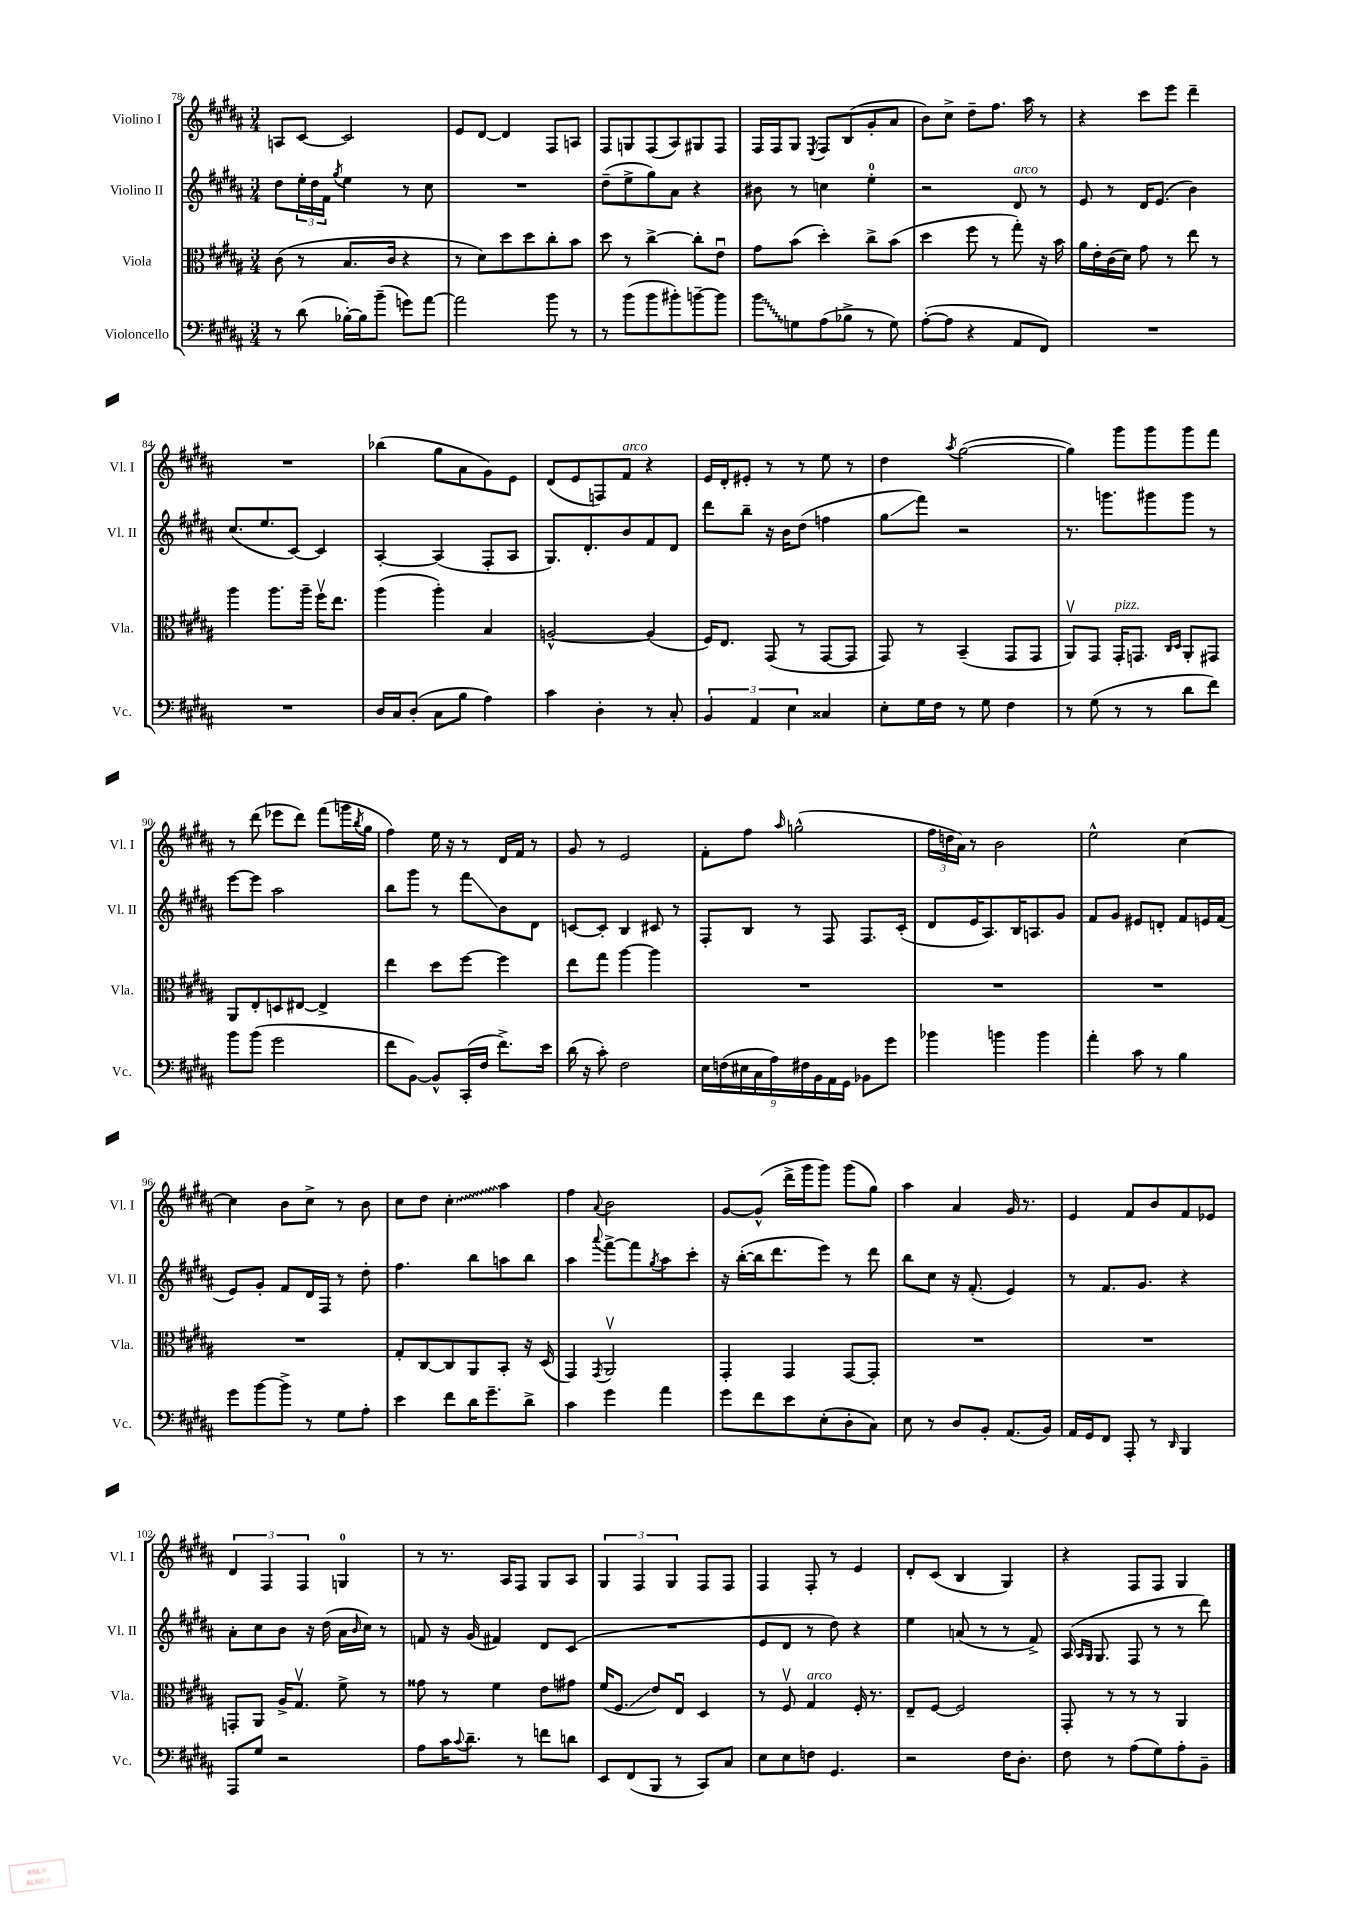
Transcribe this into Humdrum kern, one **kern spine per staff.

**kern	**kern	**kern	**kern
*staff4	*staff3	*staff2	*staff1
*clefF4	*clefC3	*clefG2	*clefG2
*k[f#c#g#d#a#]	*k[f#c#g#d#a#]	*k[f#c#g#d#a#]	*k[f#c#g#d#a#]
*M3/4	*M3/4	*M3/4	*M3/4
8r	(8c#\	8dd#\L	8A/L
(8d#\	8r	24ee'\L	[8c#/J
.	.	24dd#\	.
.	.	24f#\JJ	.
.	.	8qgg#/	.
[16B-'\LL)	8.B/L	4ee\	2c#/]
16B-\]J	.	.	.
(8b~\J	.	.	.
.	16c#/Jk	.	.
8g\L)	4r	8r	.
[8a#\J	.	8cc#\	.
=	=	=	=
2a#\]	8r	2.r	8e/L
.	8d#\L)	.	[8d#/J
.	8dd#\	.	4d#/]
.	8dd#\	.	.
8b\	8cc#'\	.	8F#/L
8r	8b\J	.	8A/J
=	=	=	=
8r	8dd#\	(8dd#~\L	8F#/L
(8b\L	8r	8ee^\	8G/
8b\	[4cc#^\	8gg#\)	(8F#/
8b#'\)	.	8a#\J	8A#/)
[8b~\	8cc#'\]L	4r	8G#/
8b\]J	8eu\J	.	8F#/J
=	=	=	=
8b\L	8g#\L	8b#\	16F#/LL
.	.	.	16F#/J
8G\	(8b\J	8r	8G#/J
.	.	.	8qE/
(8A#\	4dd#'\)	4cc\	8F#/L
8B-^\J	.	.	(8B/
8r	8cc#^\L	4ee'\	8g#'/
8G\)	(8b\J	.	8a#/J
=	=	=	=
([8A#'\L	4dd#\	2r	8b\L)
8A#\]J	.	.	8cc#^\J
4r	8ff#\	.	8dd#~\L
.	8r	.	8.ff#\J
8AA#/L	8gg#'\)	8d#/	.
.	.	.	16aa#\
8FF#/J)	16r	8r	8r
.	16b\	.	.
=	=	=	=
2.r	16a#\LL	8e/	4r
.	16e'\	.	.
.	(16c#\	8r	.
.	16d#\JJ)	.	.
.	8g#\	16d#/LK	8ccc#\L
.	.	(8.e/J	.
.	8r	.	8eee\J
.	8ee\	4b\)	4ddd#~\
.	8r	.	.
=	=	=	=
2.r	4aa#\	(8.cc#/L	2.r
.	.	8.ee/	.
.	8.aa#\L	.	.
.	.	[8c#/J)	.
.	16aa#~\Jk	.	.
.	16ff#v\LK	4c#/]	.
.	8.ee\J	.	.
=	=	=	=
16D#/LL	(4aa#\	[4A#'/	(4bb-\
16C#/J	.	.	.
(8D#'/J	.	.	.
8C#\L	4aa#'\)	(4A#/]	8gg#\L
8B\J	.	.	8a#\
4A#\)	4B/	8F#'/L	8g#\)
.	.	8A#/J	8e\J
=	=	=	=
4c#\	[2A^^/	8.G#/L)	(8d#/L
.	.	.	8e/
.	.	8.d#'/	.
4D#'\	.	.	8F/)
.	.	8b/	8f#/J
8r	(4A/]	8f#/	4r
8C#'/	.	8d#/J	.
=	=	=	=
6BB/	16F#/LK)	8ddd#\L	16e/LL
.	8.E/J	.	16d#'/J
.	.	8bb~\J	8e#'/J
6AA#/	.	.	.
.	(8GG#/	16r	8r
.	.	16b\LK	.
6E\	.	.	.
.	8r	(8dd#\J	8r
4C##/	[8GG#/L	4ff\	8ee\
.	8GG#/]J	.	8r
=	=	=	=
8E'\L	8GG#/)	8gg#\L	4dd#\
16G#\L	8r	8fff#\J)	.
16F#\JJ	.	.	.
.	.	.	8qaa#/
8r	(4BB~/	2r	([2gg#\
8G#\	.	.	.
4F#\	8GG#/L	.	.
.	8GG#/J	.	.
=	=	=	=
8r	8AA#v/L)	8.r	4gg#\])
(8G#\	8GG#/J	.	.
.	.	8.ggg\L	.
8r	16GG#'/LK	.	8ggg#\L
.	8.GG/J	.	.
8r	.	8ggg#\	8ggg#\
.	16qqC#/LL	.	.
.	16qqD#/JJ	.	.
8d#\L	8AA#'/L	8ggg#\J	8ggg#\
8f#\J)	8GG#/J	8r	8fff#\J
=	=	=	=
8b\L	8AA#/L	[8eee\L	8r
(8b\J	8E'/	8eee\]J	(8ddd#\
2g#\	8D/	2aa#\	8eee-\L
.	[8E#/J	.	8ddd#\J)
.	4E#^/]	.	(8fff#\L
.	.	.	16ggg\L
.	.	.	8qbb/
.	.	.	16gg#\JJ
=	=	=	=
8f#\L	4ee\	8bb\L	4ff#\)
[8BB\J)	.	8ggg#\J	.
8BB^^/]L	8dd#\L	8r	16ee\
.	.	.	16r
(16CC#'/L	[8ff#\J	8fff#\L	8r
16F#/JJ	.	.	.
8.f#^\L)	4ff#\]	8b\	16d#/LL
.	.	.	16f#/JJ
.	.	8d#\J	8r
16e\Jk	.	.	.
=	=	=	=
(16d#\	8ee\L	[8c/L	8g#/
16r	.	.	.
8c#'\)	8gg#\J	8c'/]J	8r
2F#\	[4aa#\	4B/	2e/
.	4aa#\]	8c#/	.
.	.	8r	.
=	=	=	=
18E\LL	2.r	8F#'/L	8f#'\L
(18F\	.	.	.
18E#\	.	.	.
.	.	8B/J	8ff#\J
18C#\	.	.	.
18A#\)	.	.	.
.	.	.	16qqaa#/
.	.	8r	(2gg^^\
18F#\	.	.	.
18BB\	.	.	.
.	.	8F#/	.
18AA#\	.	.	.
18GG#\JJ	.	.	.
8BB-\L	.	8.F#/L	.
8g#\J	.	.	.
.	.	(16c#'/Jk	.
=	=	=	=
4b-\	2.r	8d#/L	24ff#\LL
.	.	.	24dd\
.	.	.	24a#\JJ)
.	.	16e/K	8r
.	.	8.A#/)	.
4b\	.	.	2b\
.	.	16B/K	.
.	.	8.A/	.
4b\	.	.	.
.	.	8g#/J	.
=	=	=	=
4a#'\	2.r	8f#/L	2ee^^\
.	.	8g#/J	.
8c#\	.	8e#/L	.
8r	.	8d'/J	.
4B\	.	8f#/L	[4cc#\
.	.	16e/L	.
.	.	(16f#/JJ	.
=	=	=	=
8g#\L	2.r	8e/L)	4cc#\]
[8b\	.	8g#'/J	.
8b^\]J	.	8f#/L	8b\L
8r	.	16d#/L	8cc#^\J
.	.	16F#/JJ	.
8G#\L	.	8r	8r
8A#'\J	.	8dd#'\	8b\
=	=	=	=
4e\	8G#'/L	4.ff#\	8cc#\L
.	[8C#/	.	8dd#\J
8f#\L	8C#/]	.	4cc#'\
16d#\K	8AA#/	8bb\L	.
8.g#~\	.	.	.
.	8BB'/J	8aa\	4aa#\
8d#^\J	16r	8bb\J	.
.	(16D#/	.	.
=	=	=	=
4c#\	4GG#/)	4aa#\	4ff#\
.	8qGG#/	8qqaaa#/	8qqa#/
4g#\	2AA#v/	[8fff#^\L	2b\
.	.	8fff#\]	.
.	.	8qgg#/	.
4a#\	.	8aa#\	.
.	.	8ccc#'\J	.
=	=	=	=
8g#\L	4GG#'/	16r	[8g#/L
.	.	([16bb'\LL	.
8f#\	.	16bb\]J	(8g#^^/]J
.	.	8.ddd#\	.
8e\	4GG#/	.	16ddd#^\LL
.	.	.	16ggg#\J
(8E'\	.	8eee\J)	8ggg#\J)
8D#'\	[8GG#/L	8r	(8ggg#\L
8C#\J)	8GG#'/]J	8ddd#\	8gg#\J)
=	=	=	=
8E\	2.r	8bb\L	4aa#\
8r	.	8cc#\J	.
8D#/L	.	16r	4a#/
.	.	(8.f#'/	.
8BB'/J	.	.	.
(8.AA#/L	.	4e/)	16g#/
.	.	.	8.r
16BB/Jk)	.	.	.
=	=	=	=
16AA#/LL	2.r	8r	4e/
16GG#/J	.	.	.
8FF#/J	.	8.f#/L	.
8AAA#'/	.	.	8f#/L
.	.	8.g#/J	.
8r	.	.	8b/
16qqDD#/	.	.	.
4BBB/	.	4r	8f#/
.	.	.	8e-/J
=	=	=	=
8AAA#/L	8GG'/L	8a#'\L	6d#/
8G#/J	8AA#/J	8cc#\	.
.	.	.	6F#/
2r	16A#^/LK	8b\J	.
.	8.G#v/J	.	.
.	.	.	6F#/
.	.	16r	.
.	.	(16dd#\	.
.	8f#^\	16a#\LL	4G/
.	.	16qqb/	.
.	.	16cc#\JJ)	.
.	8r	8r	.
=	=	=	=
8A#\L	8g##\	8f/	8r
16c#\K	8r	16r	8.r
8qqc#/	.	.	.
8.d#~\J	.	(16g#/	.
.	4f#\	4f#/)	.
.	.	.	16A#/LK
8r	.	.	8F#/J
8f\L	8e\L	8d#/L	8G#/L
8d\J	8g#\J	(8c#/J	8A#/J
=	=	=	=
8EE/L	(16f#/LK	2.r	6G#/
.	8.F#/J	.	.
(8FF#/	.	.	.
.	.	.	6F#/
8BBB/J	8e/L)	.	.
.	.	.	6G#/
8r	8Eu/J	.	.
8CC#/L)	4D#/	.	8F#/L
8C#/J	.	.	8F#/J
=	=	=	=
8E\L	8r	8e/L	4F#/
8E\	8F#v/	8d#/J	.
8F\J	4G#/	8r	8F#'/
4.GG#/	.	8dd#\)	8r
.	16F#'/	4r	4e/
.	8.r	.	.
=	=	=	=
2r	8E~/L	4ee\	8d#'/L
.	[8F#/J	.	(8c#/J
.	2F#/]	(8a/	4B/
.	.	8r	.
16F#\LK	.	8r	4G#/)
8.D#'\J	.	.	.
.	.	8f#^/)	.
=	=	=	=
8F#\	8GG#'/	(16A#/	4r
.	.	16qqA#/LL	.
.	.	16qqG#/JJ	.
.	.	8.G#/	.
8r	8r	.	.
(8A#\L	8r	8F#/	8F#/L
8G#\)	8r	8r	8F#/J
8A#'\	4AA#/	8r	4G#/
8BB~\J	.	8ddd#\)	.
==	==	==	==
*-	*-	*-	*-
